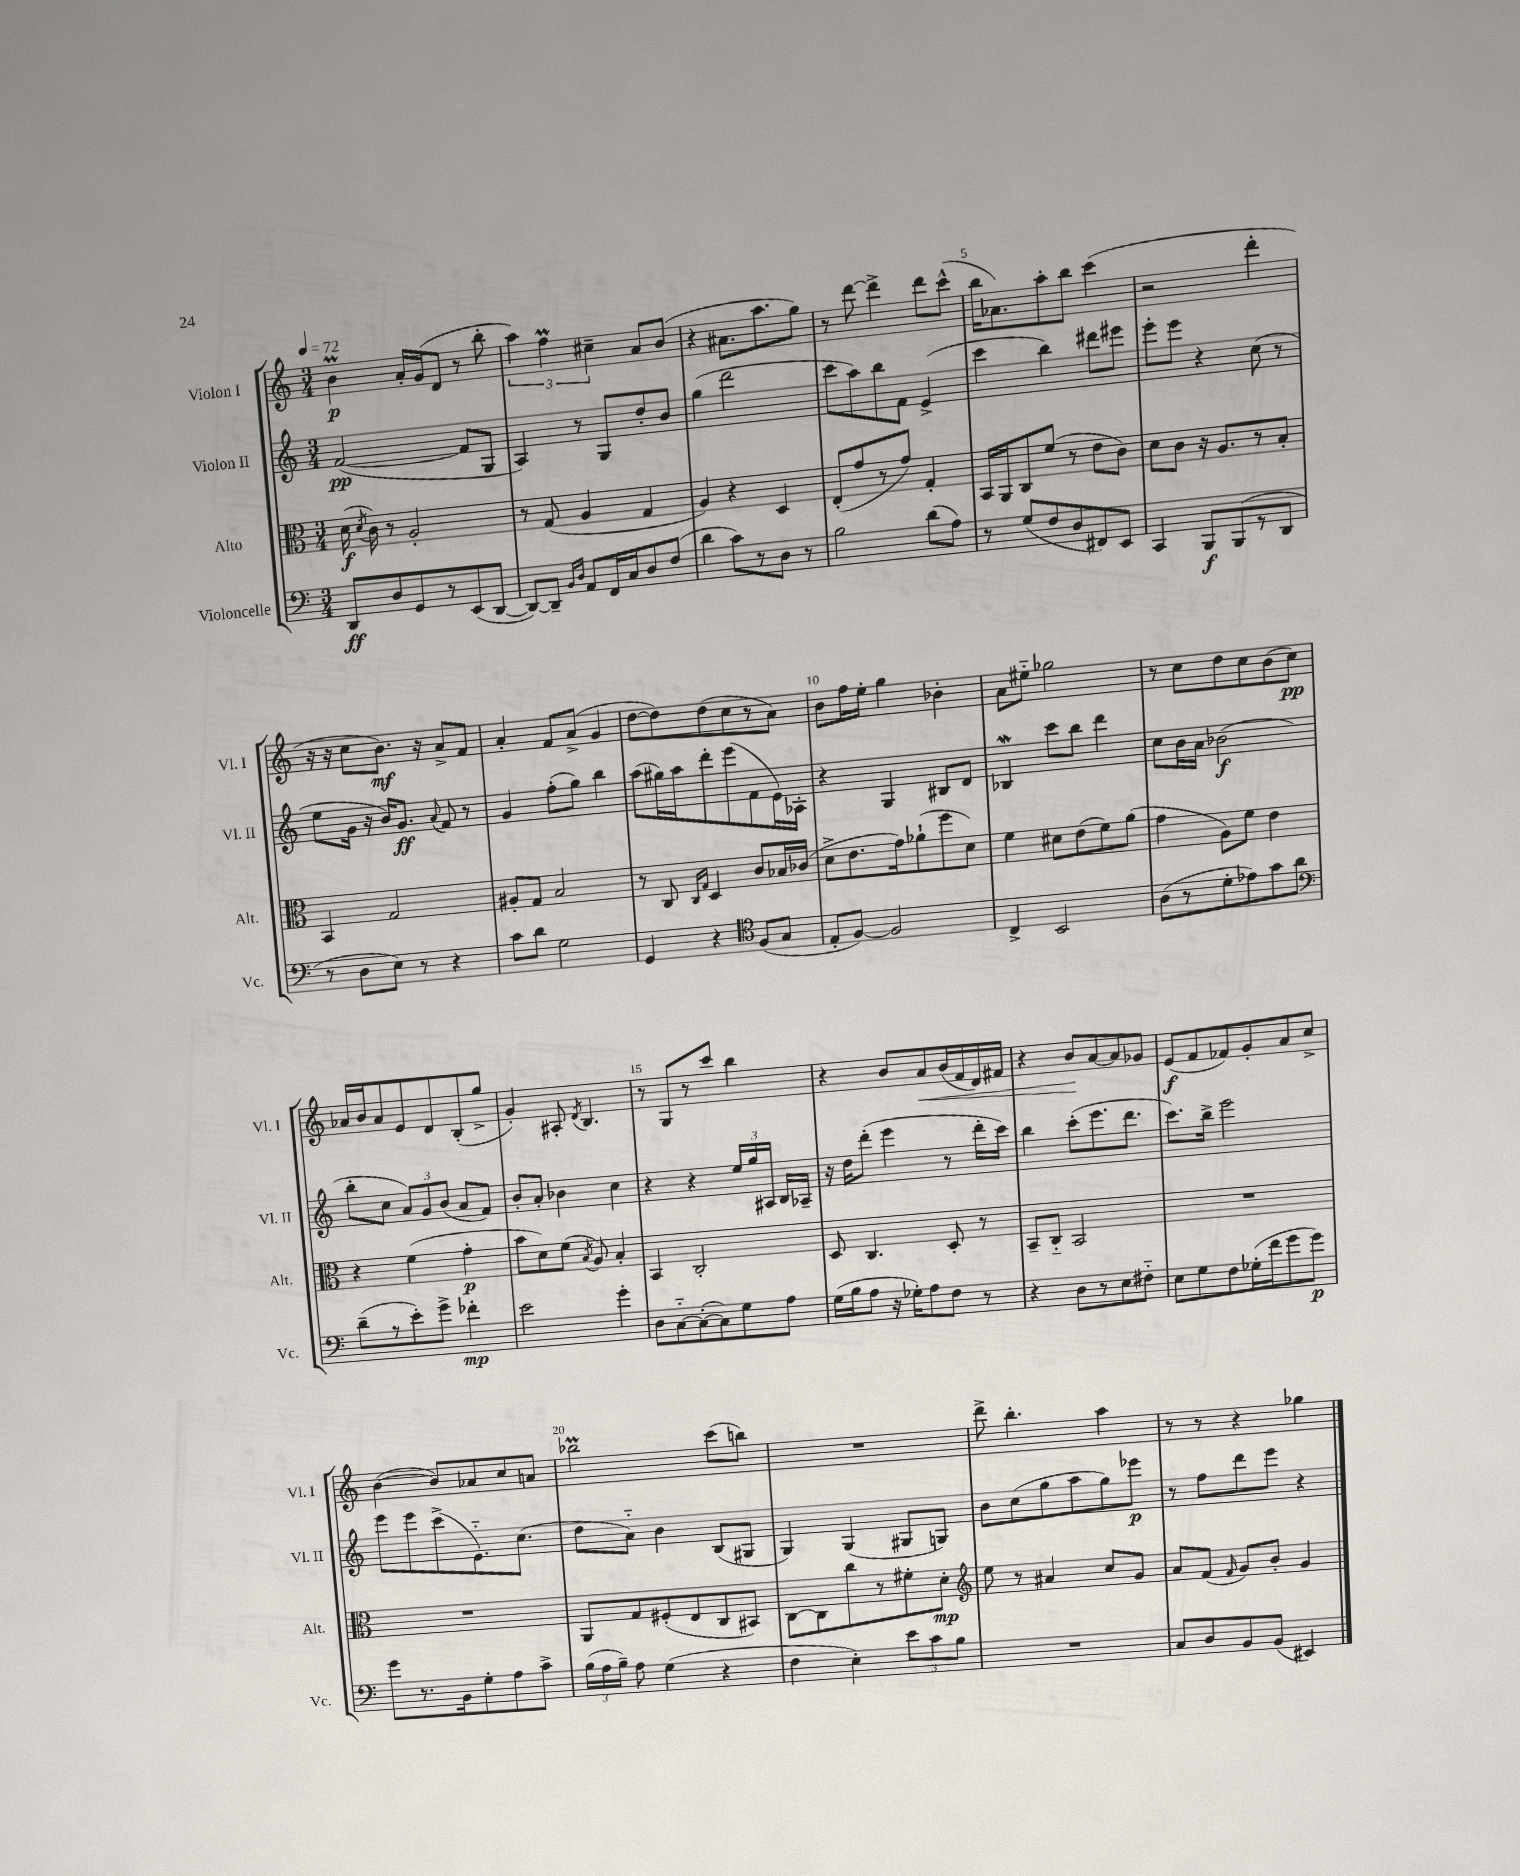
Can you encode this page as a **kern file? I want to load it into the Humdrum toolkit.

**kern	**kern	**kern	**kern
*staff4	*staff3	*staff2	*staff1
*clefF4	*clefC3	*clefG2	*clefG2
*k[]	*k[]	*k[]	*k[]
*M3/4	*M3/4	*M3/4	*M3/4
*MM72	*MM72	*MM72	*MM72
8DD	(16d	([2f	4b
.	8qd	.	.
.	16c)	.	.
8D	8r	.	.
8GG	2A'	.	16a'
.	.	.	(16g
8r	.	.	8d
(8EE	.	8f]	8r
[8DD	.	8G	8bb'
=	=	=	=
8DD_)	8r	4A)	6aa)
8DD~]	(8G	.	.
.	.	.	6ff
16qqBB	.	.	.
16qqD	.	.	.
8AA	4A	8r	.
.	.	.	6cc#~
16FF	.	8G	.
16C	.	.	.
8D	4G	8dd'	8a
(8F	.	8b	(8b
=	=	=	=
4d	4A)	(4gg	4r
8c)	4r	2ddd	8.a#
8r	.	.	.
.	.	.	8.aa
8D	4D	.	.
8r	.	.	8gg)
=	=	=	=
2B	(8E'	8ccc	8r
.	8g	8aa)	[8ddd
.	8r	8bb	4ddd^]
.	8g)	8f	.
(8d	4G'	(4e^	8ddd
8A)	.	.	(8ccc^^
=	=	=	=
8r	16BB	4ccc	16bb
.	16AA	.	8.a-)
(8G	8C	.	.
8F	(8f	4bb)	8aa'
8D	8r	.	8bb
8FF#)	8e	8ddd#	(4ccc
8EE	8c)	8eee#	.
=	=	=	=
4CC	8d	8eee'	2r
.	8c	8eee	.
8BBB	16r	4r	.
.	8.A	.	.
(8BBB	.	.	.
8r	8r	(8cc	4ddd'
8DD	8B'	8r	.
=	=	=	=
8r	4BB	8ee	16r
.	.	.	16r
8D	.	16g	8cc
.	.	16r	.
8E)	2G	16b)	8.b)
.	.	8.g	.
8r	.	.	.
.	.	.	16r
.	.	8qqa	.
4r	.	8f	8a^
.	.	8r	8f
=	=	=	=
8c	8A#'	4g	4a'
8d	8G	.	.
2G	2B	(8ff'	8f
.	.	8gg)	(8a^
.	.	4bb	4g
=	=	=	=
4GG	8r	(8aa	[8dd
.	8C	16gg#)	8dd])
.	.	16aa	.
.	16qqC	.	.
.	16qqG	.	.
4r	4D	8ddd'	(8dd
.	.	(8eee	8cc
*clefC4	*	*	*
(8F	8c	8f	8r
8G	16B-	16e)	8a)
.	(16c-	16A-'	.
=	=	=	=
8E'	8d^	4r	8b
[8F)	8.e	.	16ff
.	.	.	16ee'
2F]	.	4G	4gg
.	16g)	.	.
.	(8a-`	.	.
.	8ff	8B#	4b-'
.	8d)	8d	.
=	=	=	=
4C^	4f	4B-	8a
.	.	.	8ee#'~
2BB	8d#	8ccc	2gg-
.	(8e	8bb	.
.	8f)	4ddd	.
.	(8a	.	.
=	=	=	=
(8A	4g	8cc	8r
8r	.	16b	8cc
.	.	16a	.
8d'	8A)	(2b-	8dd
8e-)	8f	.	8cc
8g	4e	.	(8b
8a	.	.	8cc)
=	=	=	=
*clefF4	*	*	*
(8d~	4r	8bb'	16a-
.	.	.	16b
8r	.	8cc	8a-
8e')	(4f	12a)	8e
.	.	12g	.
8g^	.	.	8d
.	.	(12b	.
4f-'	4g'	8a	(8B'
.	.	8f)	8gg^
=	=	=	=
2e	8b	8b'	4g')
.	8d)	8a'	.
.	(8f	4b-	8A#'
.	8qB	.	8qd
.	8A)	.	4.B
4g'	4B'	4cc	.
=	=	=	=
8D	4BB	4r	8r
[8C'~	.	.	8G
(8C'_	2C'	4r	8r
8C])	.	.	8ccc
8G	.	24ee	4bb
.	.	24gg	.
.	.	24A#	.
8A	.	16B	.
.	.	16A-~	.
=	=	=	=
(16G	8D	16r	4r
16B	.	16dd	.
8A	4.C	(8ddd'	.
16r	.	4eee	8b
16G-')	.	.	.
8A	.	.	8a
8F	8D'	8r	(16b
.	.	.	16f
8r	8r	16ddd'	16d)
.	.	16ccc)	16f#
=	=	=	=
4r	8BB~	4bb	4r
.	8C'~	.	.
8D	2BB	(8ccc'	8b
8r	.	8.eee	[8a
8E	.	.	8a]
.	.	8.ddd	.
8F#'~	.	.	8g-
=	=	=	=
8E	2.r	8.ccc)	(8e
8G	.	.	8f
.	.	16bb^	.
8F	.	2eee	8f-)
(16G-'	.	.	8g'
16f	.	.	.
8g	.	.	8a
8g)	.	.	8cc^
=	=	=	=
8g	2.r	8eee	([4b
8.r	.	8eee	.
.	.	(8ccc^	8b])
16BB	.	.	.
8G'	.	8.e'~)	8a-
8A	.	.	8cc
.	.	(8.cc	.
8c^	.	.	8a
=	=	=	=
(24B	8AA	8dd	2bb-
24A	.	.	.
24B~)	.	.	.
8A	8G	8a'~)	.
(4G	(8F#'	4b	.
.	8E	.	.
4r	8C	(8B	(8ccc
.	8BB#)	8G#	8bb)
=	=	=	=
4F	[8C	4G)	2.r
.	8C]	.	.
4E')	8cc	(4G	.
.	8r	.	.
12e	8f#'	8G#	.
12c	.	.	.
.	8d'	8G)	.
12B	.	.	.
=	=	=	=
*	*clefG2	*	*
2.r	8ee	8b	8ddd^
.	8r	(8cc	4.bb'
.	4a#	8gg	.
.	.	8aa	.
.	8cc	8gg)	4aa
.	8g	8eee-	.
=	=	=	=
8C	8a	8r	8r
8D	(8f	8ff	8r
.	16qqf	.	.
8BB	8g)	8ddd	4r
(8BB	8b'	8eee	.
4EE#)	4g	4r	4gg-
==	==	==	==
*-	*-	*-	*-
